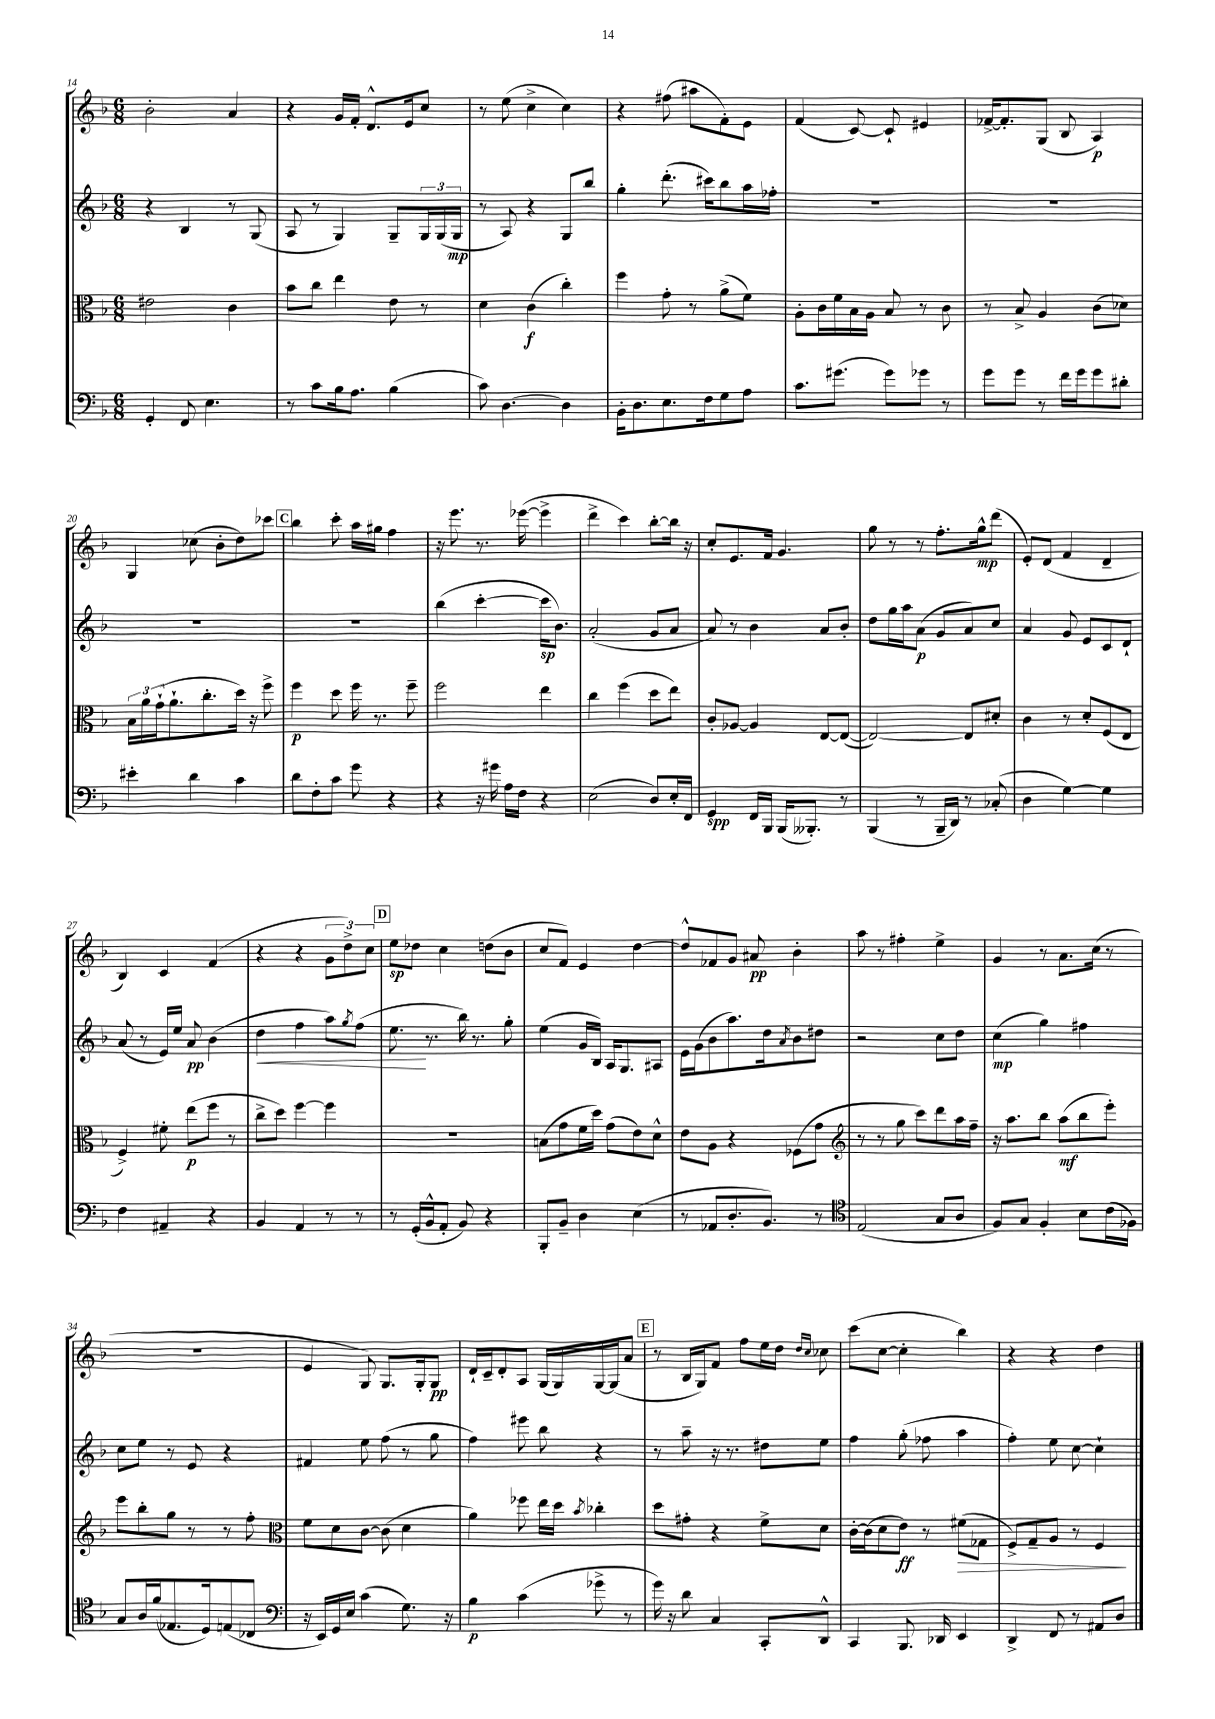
<<
\new StaffGroup <<
\new Staff = "s0" {
    \clef treble \key f \major \numericTimeSignature \time 6/8
    bes'2-. a'4 |
    r4 g'16 f'16-. d'8.-^ e'16 c''8 |
    r8 e''8( c''4-> c''4) |
    r4 fis''8( ais''8 f'8-.) e'8 |
    f'4( c'8~) c'8-! eis'4 |
    fes'16~-> fes'8.-. g8( bes8 a4\p) |
    g4 ces''8( bes'8-. d''8) ces'''8 |
    \mark \markup { \box "C" } bes''4 c'''8-. a''16 gis''16 f''4 |
    r16 e'''8. r8. ees'''16~( ees'''4-> |
    d'''4-> c'''4) bes''8~-. bes''16 r16 |
    c''8-. e'8. f'16 g'4. |
    g''8 r8 r8 f''8.-. g''16-^\mp d'''8( |
    e'8-.) d'8( f'4 d'4-- |
    bes4) c'4 f'4( |
    r4 r4 \tuplet 3/2 { g'8 d''8->) c''8 } |
    \mark \markup { \box "D" } e''8\sp des''8 c''4 d''8( bes'8 |
    c''8 f'8) e'4 d''4~ |
    d''8-^ fes'8 g'8 ais'8\pp bes'4-. |
    a''8 r8 fis''4-. e''4-> |
    g'4 r8 a'8. c''16( r8 |
    R2. |
    e'4 g8) g8. g16-. g8\pp |
    d'16-! c'16-- d'8-. a8 g16( g16) g16~ g16( a'8 |
    \mark \markup { \box "E" } r8 bes16 g16) f'8 f''8 e''16 d''16 \grace { d''16 c''16 } ces''8 |
    c'''8( c''8~ c''4-. bes''4) |
    r4 r4 d''4 \bar "|." |
}
\new Staff = "s1" {
    \clef treble \key f \major \numericTimeSignature \time 6/8
    r4 bes4 r8 g8( |
    a8 r8 g4) g8-- \tuplet 3/2 { g16 g16( g16\mp } |
    r8 a8) r4 g8 bes''8 |
    g''4-. d'''8.-.( cis'''16) bes''8 a''16 fes''16-. |
    R2. |
    R2. |
    R2. |
    \mark \markup { \box "C" } R2. |
    bes''4( c'''4~-. c'''16\sp bes'8.) |
    a'2-.( g'8 a'8 |
    a'8) r8 bes'4 a'8 bes'8-. |
    d''8 g''16 a''16 a'8\p( g'8 a'8) c''8 |
    a'4 g'8 e'8 c'8 d'8-! |
    a'8( r8 e'16) e''16 a'8\pp bes'4( |
    d''4\< f''4 a''8) \acciaccatura { g''8 } f''8( |
    \mark \markup { \box "D" } e''8.\! r8. bes''16) r8. g''8-. |
    e''4( g'16 bes16) a16 g8. ais8 |
    e'16 g'16( bes'8 a''8.) d''16 \acciaccatura { a'8 } bes'8 dis''8 |
    r2 c''8 d''8 |
    c''4\mp( g''4) fis''4 |
    c''8 e''8 r8 e'8 r4 |
    fis'4 e''8 f''8( r8 g''8 |
    f''4) eis'''8 bes''8 r4 |
    \mark \markup { \box "E" } r8 a''8-- r16 r8. dis''8 e''8 |
    f''4 g''8-.( fes''8 a''4 |
    f''4-.) e''8 c''8~ c''4-! \bar "|." |
}
\new Staff = "s2" {
    \clef alto \key f \major \numericTimeSignature \time 6/8
    eis'2 c'4 |
    bes'8 c''8 e''4 e'8 r8 |
    d'4 c'4\f( c''4-.) |
    f''4 g'8-. r8 a'8->( f'8) |
    a8-. c'16 f'16 bes16 a16 bes8 r8 c'8 |
    r8 bes8-> a4 c'8( des'8) |
    \tuplet 3/2 { bes16 a'16 g'16-!( } a'8.-! c''8.-. d''16) r16 f''8-> |
    \mark \markup { \box "C" } f''4\p d''8 f''16 r8. f''8-- |
    f''2 e''4 |
    c''4 f''4( d''8 e''8) |
    c'8-. aes8~ aes4 e8~ e8~( |
    e2~) e8 dis'8-. |
    c'4 r8 d'8-. f8( e8 |
    f4->) fis'8-. e''8\p( f''8 r8 |
    c''8-> d''8) f''4~ f''4 |
    \mark \markup { \box "D" } R2. |
    b8( g'8 f'16 d''16) g'8( e'8) d'8-^ |
    e'8 a8 r4 fes8( g'8 |
    \clef treble r8 r8 g''8 c'''8) d'''8 a''16 f''16-- |
    r16 a''8. bes''8 a''8\mf( bes''8 e'''8-.) |
    e'''8 bes''8-. g''8 r8 r8 f''8-. |
    \clef alto f'8 d'8 c'8~ c'8( d'4 |
    a'4) fes''8 e''16 d''16 \acciaccatura { bes'8 } ces''4-. |
    \mark \markup { \box "E" } d''8 gis'8-. r4 f'8-> d'8 |
    c'16~-. c'16( d'8 e'8\ff) r8 fis'8\>( ges8 |
    f8->) g8-- a8 r8 f4\! \bar "|." |
}
\new Staff = "s3" {
    \clef bass \key f \major \numericTimeSignature \time 6/8
    g,4-. f,8 e4. |
    r8 c'8 bes16 a8. bes4( |
    c'8) d4.~ d4 |
    bes,16-. d8. e8. f16 g8 a8 |
    c'8. gis'8.( gis'8) ges'8 r8 |
    g'8 g'8 r8 f'16 g'16 g'8 dis'8-. |
    eis'4-. d'4 c'4 |
    \mark \markup { \box "C" } d'8 f8-. c'8 g'8 r4 |
    r4 r16 gis'16 a16 f16 r4 |
    e2( d8) e16-. f,16 |
    g,4\spp f,16 bes,,16 bes,,16( beses,,8.-.) r8 |
    bes,,4( r8 bes,,16-- d,16) r8 ces8-.( |
    d4 g4~) g4 |
    f4 ais,4-- r4 |
    bes,4 a,4 r8 r8 |
    \mark \markup { \box "D" } r8 g,16-.( bes,16-^ a,8-. bes,8) r4 |
    bes,,8-. bes,8-- d4 e4( |
    r8 aes,8 d8.-. bes,8.) r8 |
    \clef tenor e2( g8 a8 |
    f8) g8 f4-. bes8 c'16( fes16) |
    g8 a16 f'16( ees8. d16) e8( ces8 |
    \clef bass r16 e,16) g,16 e16 c'4( g8.) r16 |
    bes4\p c'4( ges'8-> r8 |
    \mark \markup { \box "E" } g'16) r16 d'8 c4 c,8-. d,8-^ |
    c,4 bes,,8. des,16 e,4 |
    d,4-> f,8 r8 ais,8 d8 \bar "|." |
}
>>
>>
\layout { \context { \Score currentBarNumber = #14 } }
